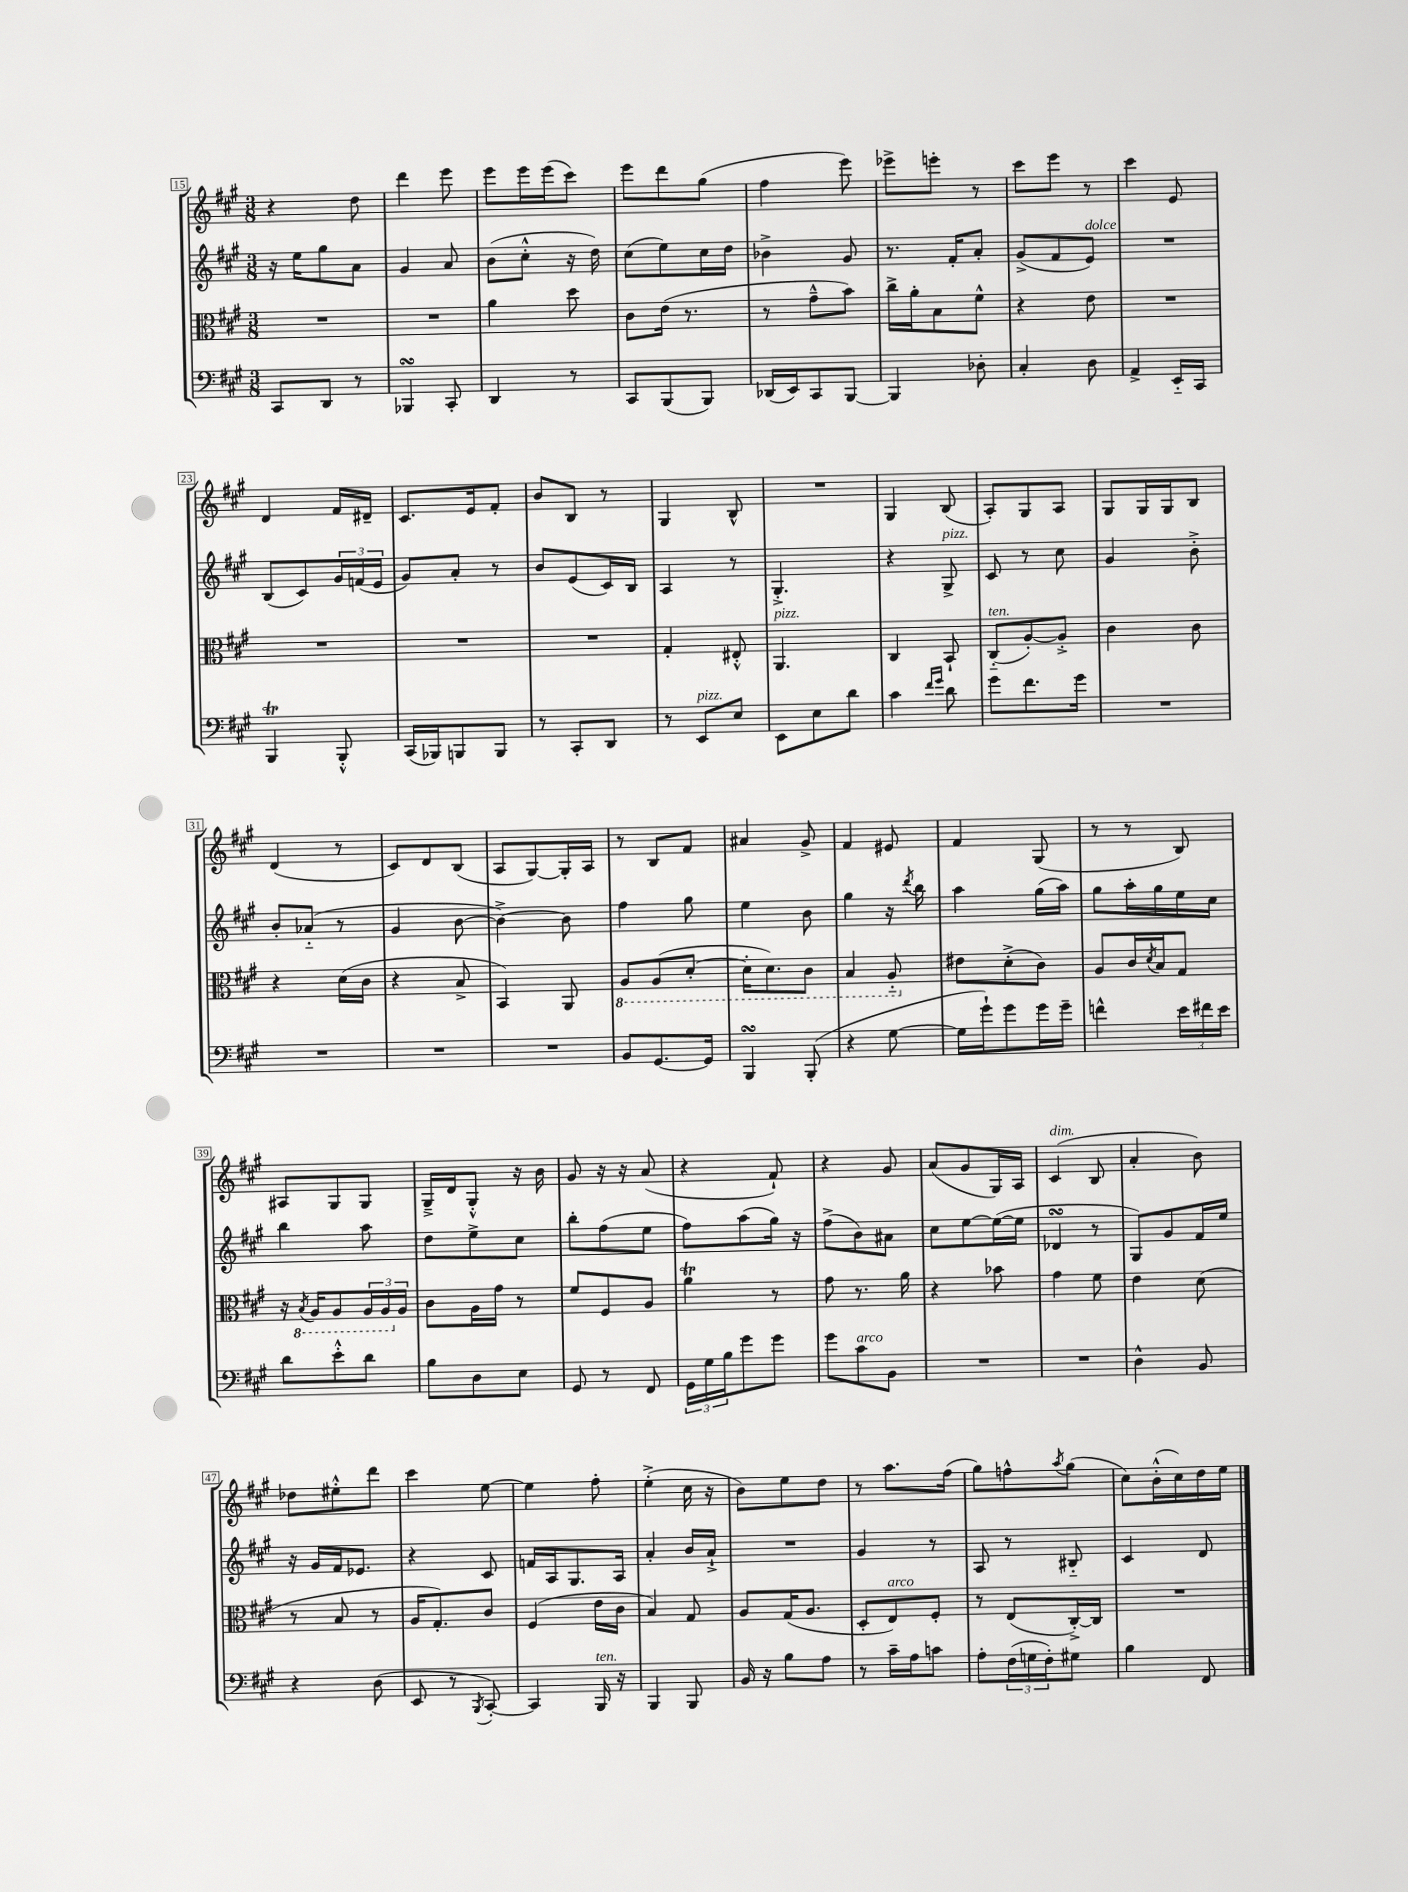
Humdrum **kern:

**kern	**kern	**kern	**kern
*staff4	*staff3	*staff2	*staff1
*clefF4	*clefC3	*clefG2	*clefG2
*k[f#c#g#]	*k[f#c#g#]	*k[f#c#g#]	*k[f#c#g#]
*M3/8	*M3/8	*M3/8	*M3/8
8CC#/L	4.r	16r	4r
.	.	16ee\LK	.
8DD/J	.	8gg#\	.
8r	.	8a\J	8dd\
=	=	=	=
4BBB-/	4.r	4g#/	4ddd\
8CC#'/	.	8a/	8eee\
=	=	=	=
4DD/	4a\	(8b\L	8eee\L
.	.	8cc#'^^\J	16eee\L
.	.	.	(16eee\J
8r	8dd\	16r	8ccc#\J)
.	.	16dd\)	.
=	=	=	=
8CC#/L	8c#\L	(8cc#\L	8eee\L
(8BBB/	(16e\Jk	8ee\)	8ddd\
.	8.r	.	.
8BBB/J)	.	16cc#\L	(8gg#\J
.	.	16dd\JJ	.
=	=	=	=
(16DD-/LL	8r	4b-^\	4ff#\
16EE/J)	.	.	.
8CC#/	8g#~^^\L	.	.
[8BBB/J	8b\J)	8g#/	8eee\)
=	=	=	=
4BBB/]	16cc#^\LL	8.r	8eee-^\L
.	16a'\J	.	.
.	8B\	.	8eee'\J
.	.	16f#'/LK	.
8D-'\	8f#^^\J	8a'/J	8r
=	=	=	=
4C#'/	4r	(8g#^/L	8ccc#\L
.	.	8f#/	8eee\J
8D\	8e\	8e/J)	8r
=	=	=	=
4AA^/	4.r	4.r	4ccc#\
16EE'~/LL	.	.	8e/
16CC#/JJ	.	.	.
=	=	=	=
4BBB/	4.r	(8B/L	4d/
.	.	8c#/)	.
8BBB'^^/	.	24g#/L	16f#/LL
.	.	(24f/	.
.	.	.	16d#~/JJ
.	.	24e/JJ	.
=	=	=	=
(16CC#/LL	4.r	8g#/L)	8.c#/L
16BBB-/J)	.	.	.
8BBB/	.	8a'/J	.
.	.	.	16e/k
8BBB/J	.	8r	8f#'/J
=	=	=	=
8r	4.r	8b/L	8b/L
8CC#'/L	.	(8e/	8B/J
8DD/J	.	16c#/L)	8r
.	.	16B/JJ	.
=	=	=	=
8r	4G#'/	4A/	4G#/
8EE/L	.	.	.
8E/J	8E#'^^/	8r	8B^^/
=	=	=	=
8EE\L	4.AA/	4.G#'^/	4.r
8E\	.	.	.
8d\J	.	.	.
=	=	=	=
4c#\	4C#/	4r	4G#/
16qqf#/LL	.	.	.
16qqg#/JJ	.	.	.
8d\	8BB`/	8G#^/	(8B/
=	=	=	=
8g#\L	(8C#'~/L	8c#/	8A'/L)
8.f#\	[8A'/)	8r	8G#/
.	8A'^/]J	8cc#\	8A/J
16g#\Jk	.	.	.
=	=	=	=
4.r	4c#\	4g#/	8G#/L
.	.	.	16G#/L
.	.	.	16G#/J
.	8c#\	8b'^\	8B/J
=	=	=	=
4.r	4r	8b'/L	(4d/
.	.	(8a-'~/J	.
.	(16d\LL	8r	8r
.	16c#\JJ	.	.
=	=	=	=
4.r	4r	4g#/	8c#/L)
.	.	.	8d/
.	8B^/	[8b\	(8B/J
=	=	=	=
4.r	4BB/)	4b^\_)	8A/L
.	.	.	[8G#/)
.	8AA/	8b\]	16G#'/]L
.	.	.	16A/JJ
=	=	=	=
8BB/L	8AA/L	4ff#\	8r
[8.GG#/	(8AA/	.	8B/L
.	[8D'/J	8gg#\	8f#/J
16GG#/]Jk	.	.	.
=	=	=	=
4BBB/	16D'\]LK	4ee\	4a#/
.	8.D\)	.	.
(8BBB'/	8C#\J	8b\	8g#^/
=	=	=	=
4r	4BB/	4gg#\	4f#/
[8G#\	8AA'~/	16r	8e#/
.	.	8qddd/	.
.	.	16bb\	.
=	=	=	=
16G#\]LL	8e#\L	4aa\	4f#/
16g#`\J)	.	.	.
8g#\	(8d'^\	.	.
16g#\L	8c#\J)	(16gg#\LL	(8G#/
16g#~\JJ	.	16aa\JJ)	.
=	=	=	=
4f^^\	8A/L	8gg#\L	8r
.	16c#/L	16aa'\L	8r
.	8qd/	.	.
.	16B/J	16gg#\	.
24e\LL	8G#/J	16ee\	8B/)
24f#\	.	.	.
.	.	16cc#\JJ	.
24e\JJ	.	.	.
=	=	=	=
8d\L	16r	4bb\	8A#/L
.	8qBB/	.	.
.	16AA/LK	.	.
8e'^^\	8AA/	.	8G#/
8d\J	24AA/L	8aa\	8G#/J
.	24AA/	.	.
.	24A/JJ	.	.
=	=	=	=
8B\L	8c#\L	8dd\L	16G#~^/LL
.	.	.	16d/J
8D\	16A\L	8ee^\	8G#'^^/J
.	16g#\JJ	.	.
8E\J	8r	8cc#\J	16r
.	.	.	16b\
=	=	=	=
8GG#/	8f#/L	8bb'\L	8g#/
8r	8F#/	(8ff#\	16r
.	.	.	16r
8FF#/	8A/J	8ee\J	(8a/
=	=	=	=
24GG#\LL	4a\	8ff#\L)	4r
24G#\	.	.	.
24B\J	.	.	.
8g#\	.	(8aa\	.
8g#\J	8r	16gg#\Jk)	8f#`/)
.	.	16r	.
=	=	=	=
8g#\L	8g#\	(8ff#^\L	4r
8c#\	8.r	8b\)	.
8BB\J	.	8a#\J	8g#/
.	16a\	.	.
=	=	=	=
4.r	4r	8cc#\L	(8a/L
.	.	[8ee\	8g#/
.	8b-\	(16ee\_L	16G#/L)
.	.	16ee\]JJ	16A/JJ
=	=	=	=
4.r	4g#\	4d-/	(4c#/
.	8f#\	8r	8B/
=	=	=	=
4D^^\	4e\	8G#/L)	4a'/
.	.	8g#/	.
8BB/	(8d\	16f#/L	8b\)
.	.	16ee/JJ	.
=	=	=	=
4r	8r	16r	8dd-\L
.	.	16g#/LL	.
.	8B/	16f#/J	8ee#'^^\
.	.	8.e-/J	.
(8D\	8r	.	8ddd\J
=	=	=	=
8EE/	16A/LK	4r	4ccc#\
.	8.G#'/)	.	.
8r	.	.	.
8qBBB/	.	.	.
[8CC#'/)	8c#/J	8c#/	[8ee\
=	=	=	=
4CC#/]	(4F#/	16f/LL	4ee\]
.	.	16A/J	.
.	.	8.G#/	.
16BBB/	16e\LL	.	8ff#'\
16r	16c#\JJ	16A/Jk	.
=	=	=	=
4BBB/	4B/)	4a'/	(4ee'^\
8BBB/	8G#/	16b/LL	16cc#\
.	.	16a`^/JJ	16r
=	=	=	=
16BB/	8A/L	4.r	8b\L)
16r	.	.	.
8B\L	(16G#/K	.	8ee\
.	8.A/J	.	.
8A\J	.	.	8dd\J
=	=	=	=
8r	8D'/L	4g#/	8r
16c#~\LL	8E/)	.	8.aa\L
16A\J	.	.	.
8c\J	8F#'/J	8r	.
.	.	.	(16ff#\Jk
=	=	=	=
8A'\L	8r	8A/	8gg#\L)
(24F#\L	(8E/L	8r	8ff^^\
24G\	.	.	.
24F#'\J)	.	.	.
.	.	.	8qaa/
8G#\J	[16C#'^/L)	8B#'~/	(8gg#\J
.	16C#/]JJ	.	.
=	=	=	=
4B\	4.r	4c#/	8cc#\L)
.	.	.	(16b'^^\L
.	.	.	16cc#\)
8FF#/	.	8d/	16dd\
.	.	.	16ee\JJ
==	==	==	==
*-	*-	*-	*-
